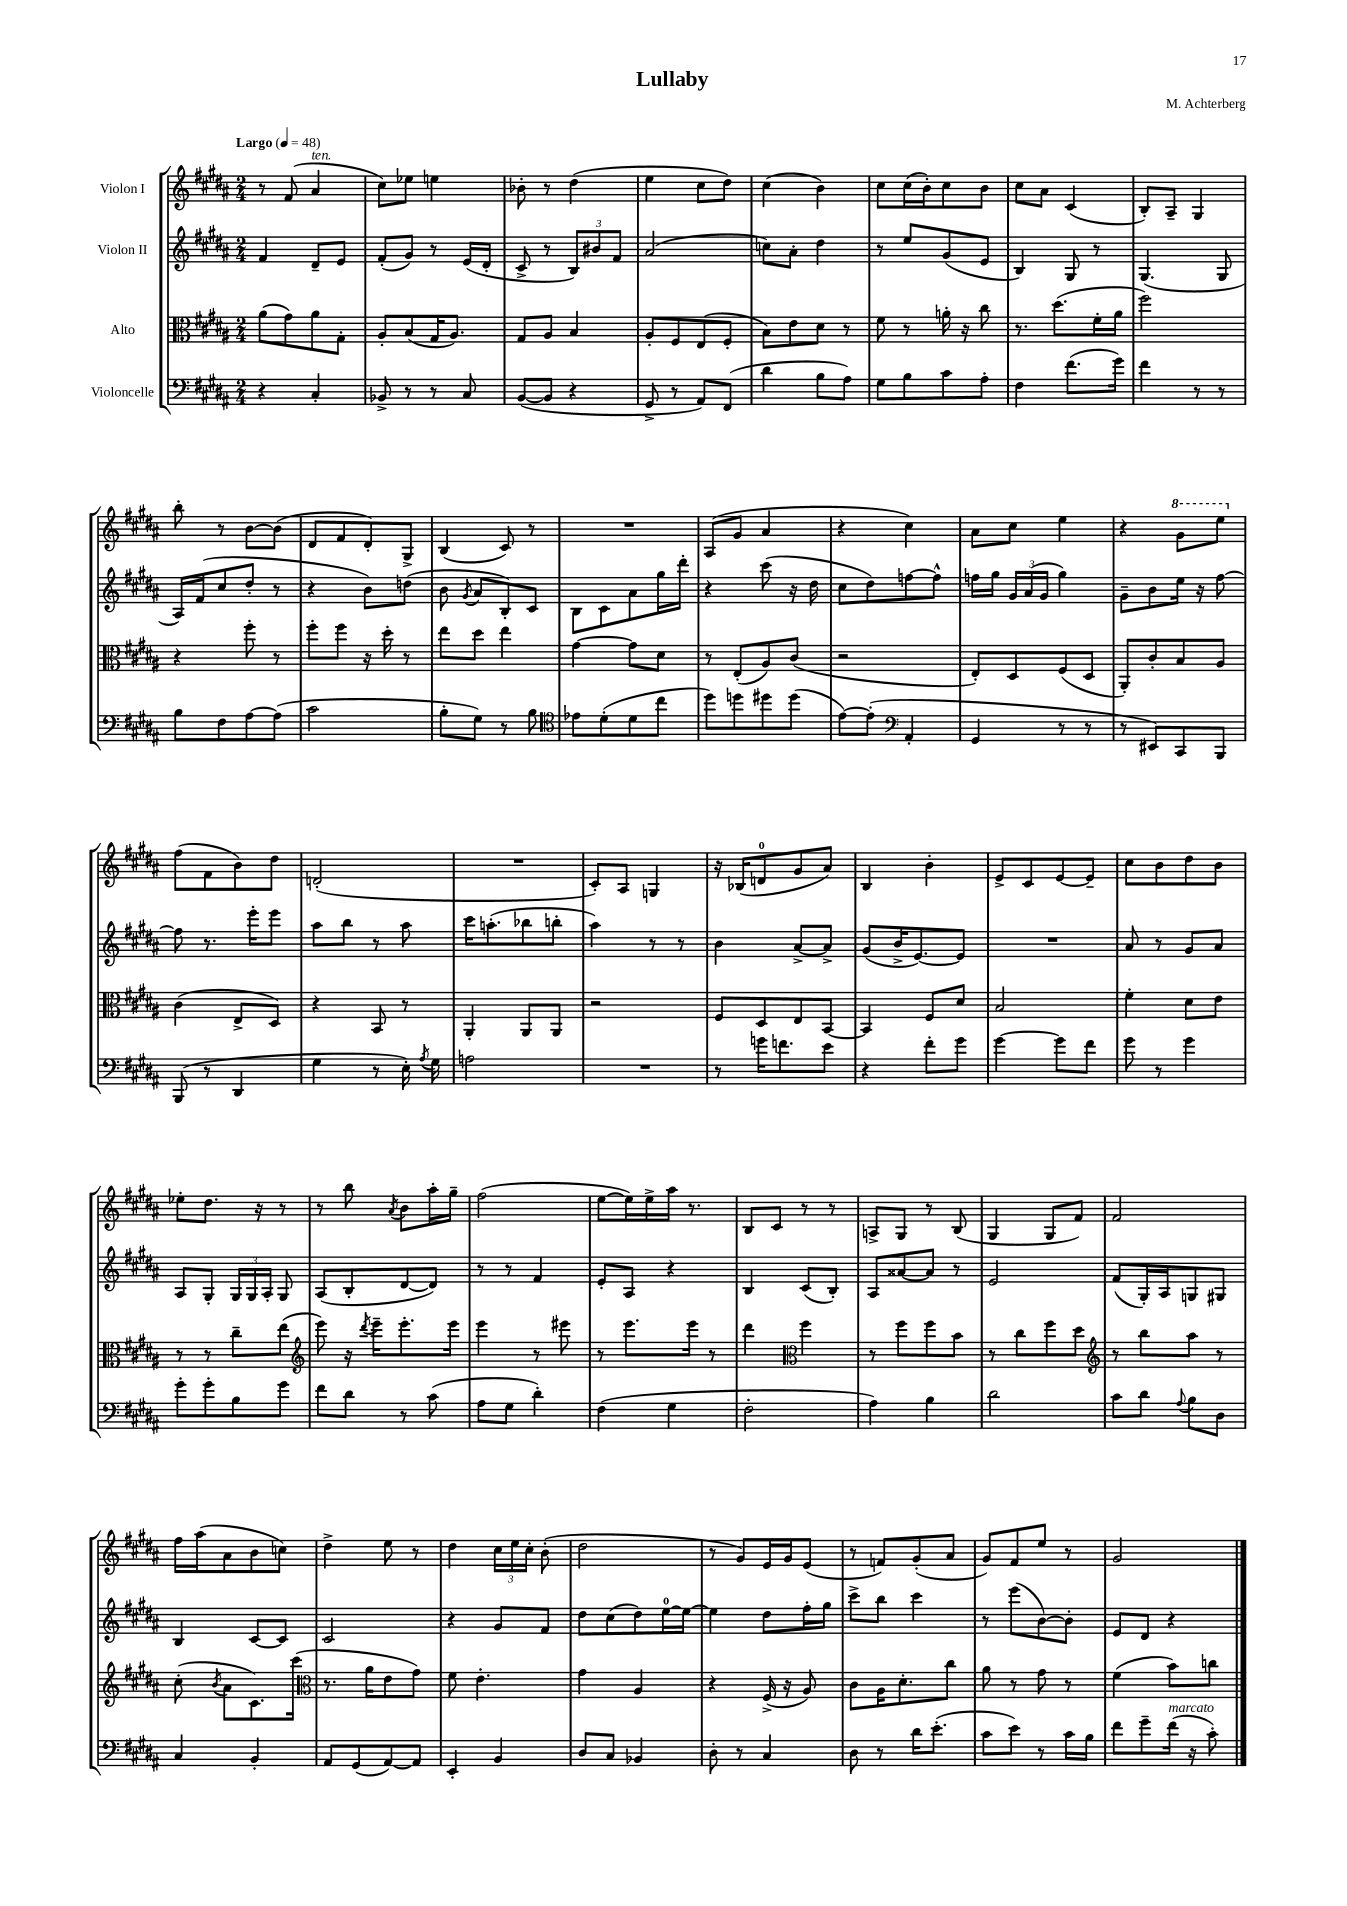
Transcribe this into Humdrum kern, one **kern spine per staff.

**kern	**kern	**kern	**kern
*staff4	*staff3	*staff2	*staff1
*clefF4	*clefC3	*clefG2	*clefG2
*k[f#c#g#d#a#]	*k[f#c#g#d#a#]	*k[f#c#g#d#a#]	*k[f#c#g#d#a#]
*M2/4	*M2/4	*M2/4	*M2/4
*MM48	*MM48	*MM48	*MM48
4r	(8a#	4f#	8r
.	8g#)	.	(8f#
4C#'	8a#	8d#~	4a#
.	8G#'	8e	.
=	=	=	=
8BB-^	8A#'	(8f#'	8cc#)
8r	(8B	8g#)	8ee-
8r	16G#	8r	4ee
.	8.A#)	.	.
8C#	.	(16e	.
.	.	16d#'	.
=	=	=	=
([8BB	8G#	8c#^	8b-'
8BB]	8A#	8r	8r
4r	4B	12B)	(4dd#
.	.	12b#	.
.	.	12f#	.
=	=	=	=
8GG#^	8A#'	(2a#	4ee
8r	8F#	.	.
8AA#)	(8E	.	8cc#
(8FF#	8F#'	.	8dd#)
=	=	=	=
4d#	8B)	8cc)	(4cc#
.	8e	8a#'	.
8B	8d#	4dd#	4b)
8A#)	8r	.	.
=	=	=	=
8G#	8f#	8r	8cc#
8B	8r	8ee	(16cc#
.	.	.	16b')
8c#	16a'	(8g#	8cc#
.	16r	.	.
8A#'	8cc#	8e	8b
=	=	=	=
4F#	8.r	4B)	8cc#
.	.	.	8a#
.	(8.dd#	.	.
(8.f#	.	8G#	(4c#
.	16f#'	8r	.
16g#)	16a#	.	.
=	=	=	=
4f#	2ff#)	(4.G#	8B')
.	.	.	8A#~
8r	.	.	4G#
8r	.	8G#	.
=	=	=	=
8B	4r	16A#)	8bb'
.	.	(16f#	.
8F#	.	8cc#	8r
[8A#	8ff#'	8dd#'	[8b
(8A#]	8r	8r	(8b]
=	=	=	=
2c#	8ff#'	4r	8d#
.	8ff#	.	8f#
.	16r	8b)	8d#')
.	16dd#'	.	.
.	8r	(8dd	8G#^
=	=	=	=
8B'	8ee	8b	(4B
.	.	8qg#	.
8G#)	8dd#	8a#	.
8r	4ee	8B')	8c#)
8B	.	8c#	8r
=	=	=	=
*clefC4	*	*	*
8e-	[4g#	8B	2r
(8d#'	.	8c#	.
8d#	8g#]	8a#	.
8cc#	8d#	16gg#	.
.	.	16ddd#'	.
=	=	=	=
8dd#)	8r	4r	(8A#
8dd	(8E'	.	8g#
8dd#	8A#)	(8ccc#	4a#
(8dd#	(8c#	16r	.
.	.	16dd#	.
=	=	=	=
[8e)	2r	8cc#	4r
(8e']	.	8dd#)	.
*clefF4	*	*	*
4AA#'	.	[8ff	4cc#)
.	.	8ff^^]	.
=	=	=	=
4GG#	8E')	16ff	8a#
.	.	16gg#	.
.	8D#	24g#	8cc#
.	.	(24a#	.
.	.	24g#	.
8r	(8F#	4gg#)	4ee
8r	8D#	.	.
=	=	=	=
8r	8AA#')	8g#~	4r
8EE#)	8c#'	8b	.
8CC#	8B	16ee	8gg#
.	.	16r	.
8BBB	8A#	[8ff#	8eee
=	=	=	=
(8BBB	(4c#	8ff#]	(8ff#
8r	.	8.r	8f#
4DD#	8E^	.	8b)
.	.	16eee'	.
.	8D#)	8eee	8dd#
=	=	=	=
4G#	4r	8aa#	(2d'
.	.	8bb	.
8r	8BB	8r	.
16E')	8r	8aa#	.
8qA#	.	.	.
16G#	.	.	.
=	=	=	=
2A	4AA#'	16ccc#	2r
.	.	(8.aa'	.
.	8AA#	8bb-	.
.	8AA#	8bb'	.
=	=	=	=
2r	2r	4aa#)	8c#')
.	.	.	8A#
.	.	8r	4G
.	.	8r	.
=	=	=	=
8r	8F#	4b	16r
.	.	.	(16B-
16g	8D#	.	8d
8.f	.	.	.
.	8E	[8a#^	8g#
8e	[8BB	8a#^]	8a#)
=	=	=	=
4r	4BB]	(8g#	4B
.	.	16b^	.
.	.	[8.e)	.
8f#'	8F#	.	4b'
8g#	8d#	8e]	.
=	=	=	=
[4g#	2B	2r	8e^
.	.	.	8c#
8g#]	.	.	[8e
8f#	.	.	8e~]
=	=	=	=
8g#	4f#'	8a#	8cc#
8r	.	8r	8b
4g#	8d#	8g#	8dd#
.	8e	8a#	8b
=	=	=	=
8g#'	8r	8A#	8ee-'
8g#'	8r	8G#'	8.dd#
8B	8cc#~	24G#	.
.	.	24G#	.
.	.	.	16r
.	.	24A#'	.
8g#	(8ee	8G#	8r
=	=	=	=
*	*clefG2	*	*
8f#	8eee)	(8A#	8r
8d#	16r	8B'	8bb
.	8qddd#	.	.
.	16eee~	.	.
.	.	.	8qa#
8r	8.eee'	[8d#	8b
(8c#	.	8d#])	16aa#'
.	16eee	.	16gg#~
=	=	=	=
8A#	4eee	8r	(2ff#
8G#	.	8r	.
4d#')	8r	4f#	.
.	8eee#	.	.
=	=	=	=
(4F#	8r	8e'	[8ee
.	8.eee	8A#	16ee])
.	.	.	16ee^
4G#	.	4r	16aa#
.	16eee	.	8.r
.	8r	.	.
=	=	=	=
2F#'	4ddd#	4B	8B
.	.	.	8c#
*	*clefC3	*	*
.	4ff#	(8c#	8r
.	.	8B')	8r
=	=	=	=
4A#)	8r	8A#	8A^
.	8ff#	[8a##	8G#
4B	8ff#	8a##]	8r
.	8b	8r	(8B
=	=	=	=
2d#	8r	2e	4G#
.	8cc#	.	.
.	8ff#	.	8G#
.	8dd#	.	8f#)
=	=	=	=
*	*clefG2	*	*
8c#	8r	(8f#	2f#
8d#	8bb	16G#')	.
.	.	16A#	.
8qqA#	.	.	.
8B	8aa#	8G	.
8D#	8r	8G#	.
=	=	=	=
4C#	(8cc#'	4B	16ff#
.	.	.	(16aa#
.	8qb	.	.
.	8a#	.	8a#
4BB'	8.c#)	[8c#	8b
.	.	8c#]	8cc)
.	(16ccc#	.	.
=	=	=	=
*	*clefC3	*	*
8AA#	8.r	2c#	4dd#^
(8GG#	.	.	.
.	16a#	.	.
[8AA#)	8e	.	8ee
8AA#]	8g#)	.	8r
=	=	=	=
4EE'	8f#	4r	4dd#
.	4.e'	.	.
4BB	.	8g#	24cc#
.	.	.	24ee
.	.	.	24cc#'
.	.	8f#	(8b'
=	=	=	=
8D#	4g#	8dd#	2dd#
8C#	.	(8cc#	.
4BB-	4A#	8dd#)	.
.	.	[16ee	.
.	.	16ee_	.
=	=	=	=
8D#'	4r	4ee]	8r
8r	.	.	8g#)
4C#	(16F#^	8dd#	16e
.	16r	.	16g#
.	8A#)	16ff#'	(8e
.	.	16gg#	.
=	=	=	=
8D#	8c#	8ccc#^	8r
8r	16A#	8bb	8f)
.	8.d#'	.	.
16d#	.	4ccc#	(8g#'
(8.e'	.	.	.
.	8cc#	.	8a#
=	=	=	=
8c#	8a#	8r	8g#)
8e)	8r	(8eee	8f#
8r	8g#	[8b)	8ee
16c#	8r	8b']	8r
16B	.	.	.
=	=	=	=
8f#	(4f#	8e	2g#
8g#~	.	8d#	.
(16f#	8b)	4r	.
16r	.	.	.
8c#')	8cc	.	.
==	==	==	==
*-	*-	*-	*-
